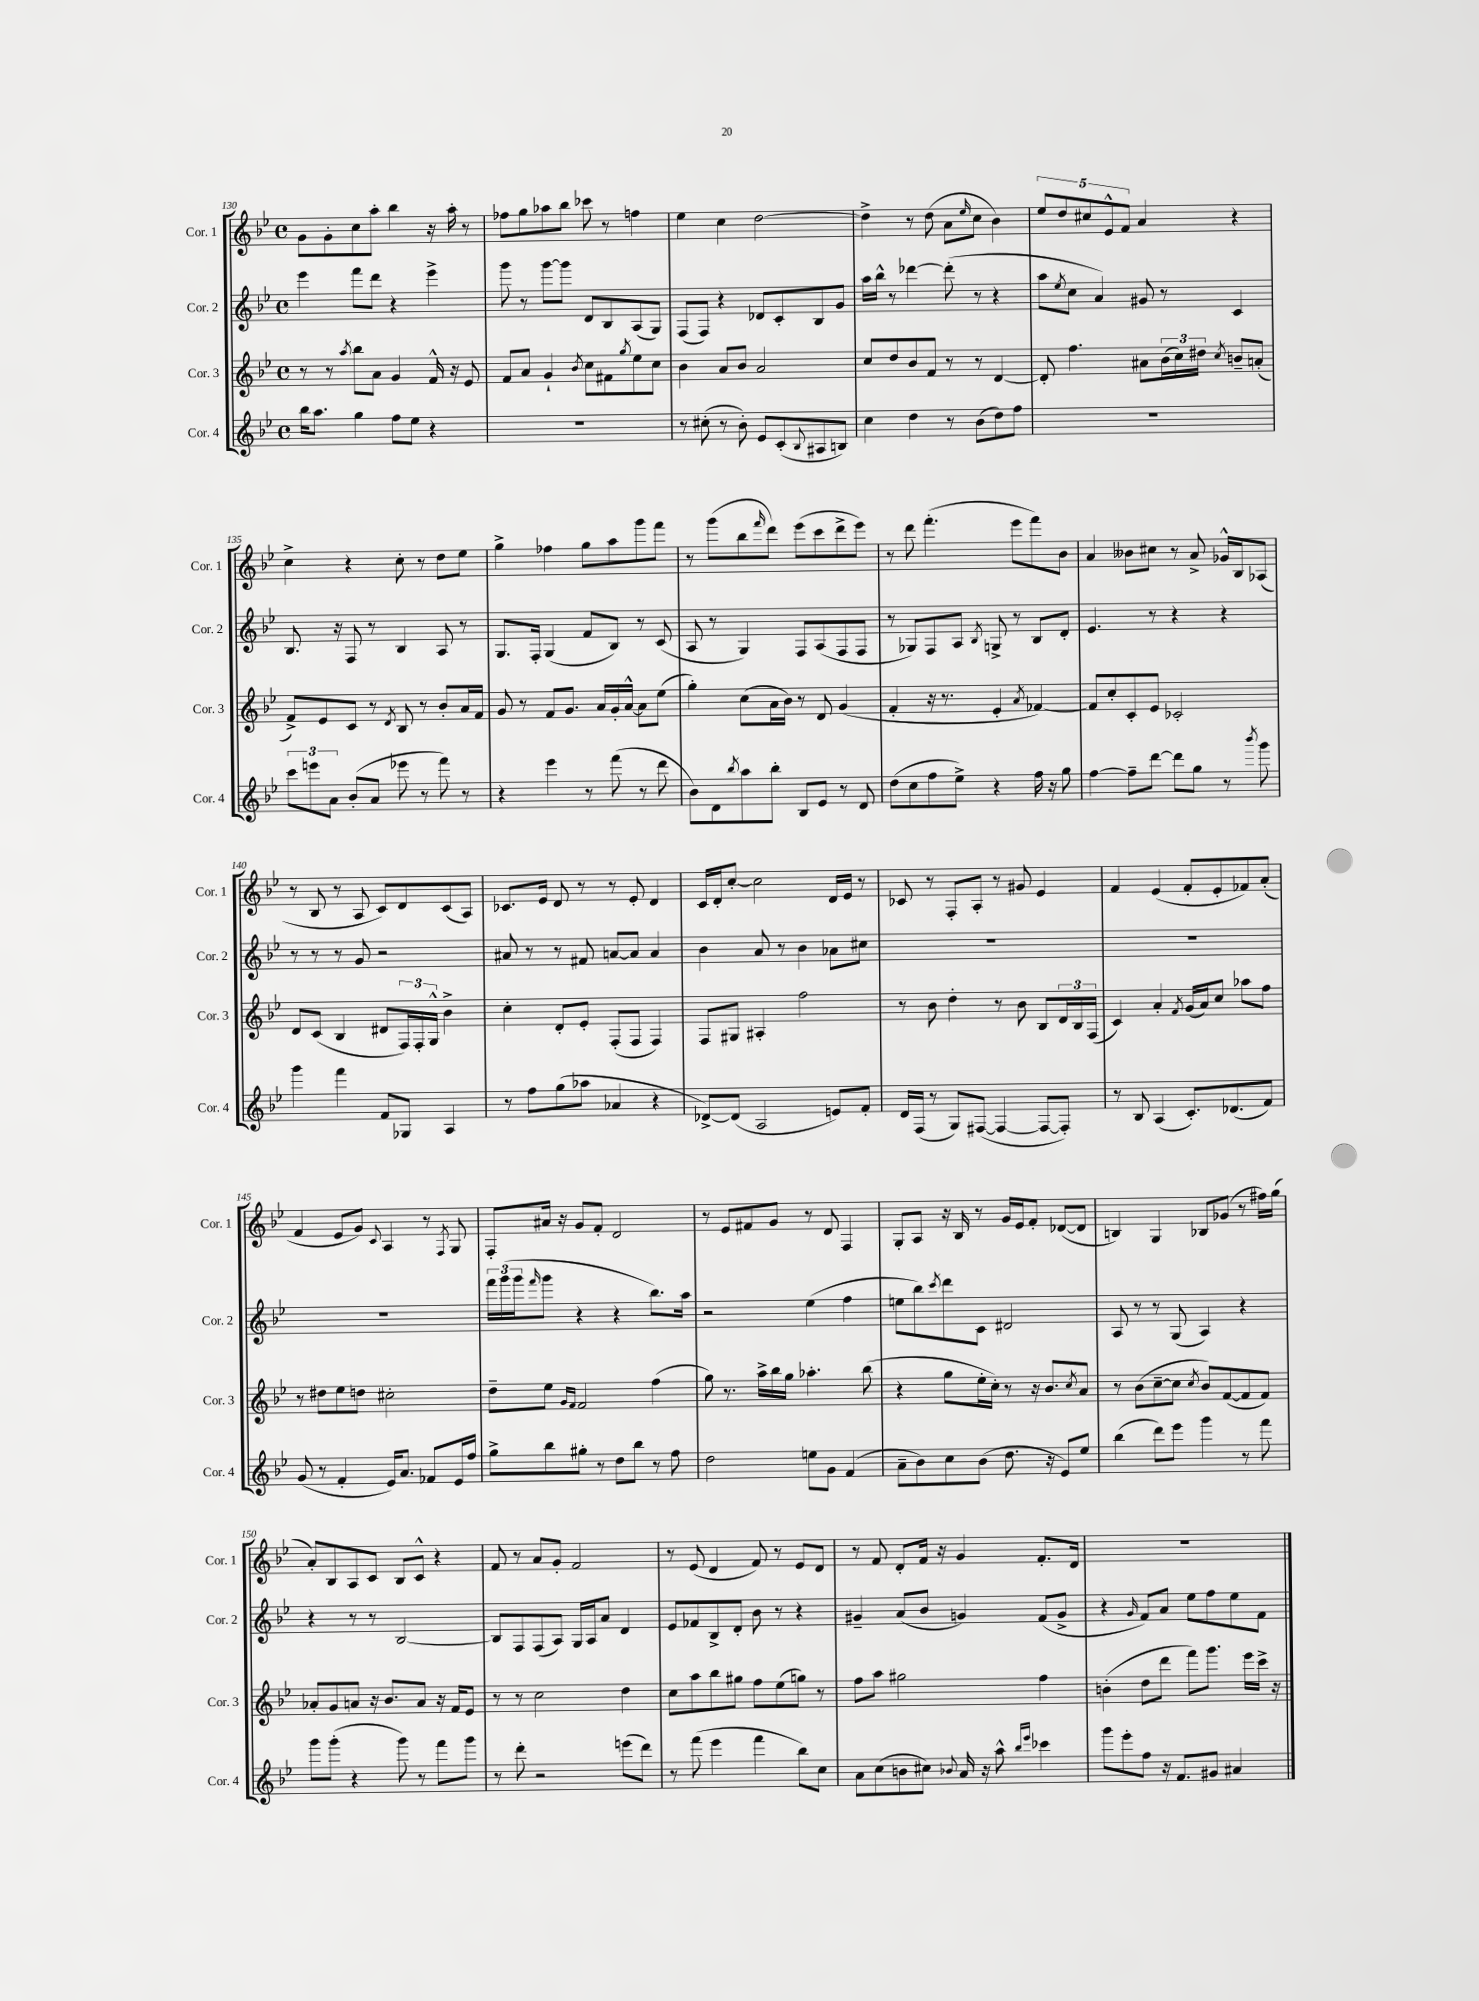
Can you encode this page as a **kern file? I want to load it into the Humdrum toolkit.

**kern	**kern	**kern	**kern
*staff4	*staff3	*staff2	*staff1
*clefG2	*clefG2	*clefG2	*clefG2
*k[b-e-]	*k[b-e-]	*k[b-e-]	*k[b-e-]
*M4/4	*M4/4	*M4/4	*M4/4
*met(c)	*met(c)	*met(c)	*met(c)
16bb-\LK	8r	4eee-\	8g\L
8.aa\J	.	.	.
.	8r	.	8g'\
.	8qaa/	.	.
4gg\	8bb-\L	8fff\L	8cc\
.	8a\J	8ddd\J	8aa'\J
8ff\L	4g/	4r	4bb-\
8ee-\J	.	.	.
4r	16f^^/	4eee-^\	16r
.	16r	.	16aa'\
.	8e-/	.	8r
=	=	=	=
1r	8f/L	8ggg\	8ff-\L
.	8a/J	8r	8gg\
.	4g`/	[8ggg\L	8aa-\
.	.	8ggg\]J	8bb-\J
.	8qb-/	.	.
.	8cc\L	8d/L	8ccc-\
.	8f#\	8B-/	8r
.	8qgg/	.	.
.	8ee-\	(8A/	4ff\
.	8cc\J	8G/J)	.
=	=	=	=
8r	4b-\	(8F/L	4ee-\
(8cc#'\	.	8F/J)	.
8r	8a/L	4r	4cc\
8b-'\)	8b-/J	.	.
8e-/L	2a/	8d-/L	[2dd\
(8c'/	.	8c'/	.
8qqB-/	.	.	.
8A#/	.	8B-/	.
8B/J)	.	8g/J	.
=	=	=	=
4cc\	8cc/L	16aa\LL	4dd^\]
.	.	16bb-^^\JJ	.
.	8dd/	8r	.
4dd\	8b-/	[4ddd-\	8r
.	8f/J	.	(8dd\
8r	8r	(8ddd-'\]	8a\L
.	.	.	16qqee-/
(8b-\L	8r	8r	8cc\J
8dd\)	[4d/	4r	4b-\)
8ff\J	.	.	.
=	=	=	=
1r	8d'/]	8aa\L	10ee-/L
.	.	.	10dd/
.	.	8qee-/	.
.	4.ff\	8cc\J	.
.	.	.	10cc#/
.	.	4a/)	.
.	.	.	10e-^^/
.	.	.	10f/J
.	8a#\L	8g#/	4a/
.	(24b-\L	8r	.
.	24cc\)	.	.
.	24dd#\JJ	.	.
.	8qcc/	.	.
.	8b~/L	4c/	4r
.	(8a'/J	.	.
=	=	=	=
12ccc\L	8f^/L)	8.B-/	4cc^\
12eee\	.	.	.
.	8e-/	.	.
12a\J	.	.	.
.	.	16r	.
(8b-'/L	8c/J	8F/	4r
8a/J	8r	8r	.
.	8qd/	.	.
8eee-\	8B-/	4B-/	8cc'\
8r	8r	.	8r
8fff\)	8b-'/L	8A/	8dd\L
8r	16a/L	8r	8ee-\J
.	16f/JJ	.	.
=	=	=	=
4r	8g/	8.G/L	4gg^\
.	8r	.	.
.	.	16F'/Jk	.
4eee-\	8f/L	(4G/	4ff-\
.	8.g/J	.	.
8r	.	8f/L	8gg\L
.	16a/LL	.	.
(8fff\	16g'/	8B-/J)	8aa\
.	[16a^^/JJ	.	.
8r	8a\]L	8r	8ggg\
8ddd\	(8ee-\J	(8c/	8fff\J
=	=	=	=
8b-\L)	4gg'\)	8A/	8r
8d\	.	8r	(8ggg\L
8qbb-/	.	.	.
8aa\	(8cc\L	4G/)	8bb-\
.	.	.	16qqfff/
8bb-'\J	16a\L	.	8ddd\J)
.	16b-\JJ)	.	.
8B-/L	8r	8F/L	(8eee-\L
8e-/J	8d/	(8A/	8ccc\
8r	(4g/	8F/	8ddd^\
8d/	.	8F/J	8eee-\J)
=	=	=	=
(8dd\L	4f'/	8r	8r
8cc\	.	8G-/L)	8ddd\
8ff\	16r	8F/	(4.fff'\
.	8.r	.	.
8ee-^\J)	.	8A/J	.
.	.	8qB-/	.
4r	4e-'/	8G^/	.
.	.	8r	8eee-\L
.	8qa/	.	.
16ff\	[4f-/)	8B-/L	8fff\)
16r	.	.	.
8gg\	.	8d'/J	8b-\J
=	=	=	=
[4ff\	8f-/]L	4.e-/	4a/
.	8cc'/	.	.
8ff~\]L	8c'/	.	8b--\L
[8ddd\J	8e-/J	8r	8cc#\J
8ddd\]L	2c-'/	4r	8r
8gg\J	.	.	8a^/
8r	.	4r	16g-^^/LL
.	.	.	16B-/J
8qbbb-/	.	.	.
8ggg\	.	.	(8A-/J
=	=	=	=
4ggg\	8d/L	8r	8r
.	(8c/J	8r	8B-/
4fff\	4B-/	8r	8r
.	.	8g/	8A/
8f/L	8d#/L	2r	8c/L)
8G-/J	24F/L)	.	8d/
.	24F'/	.	.
.	24G^^/JJ	.	.
4A/	4b-^\	.	(8c/
.	.	.	8A/J)
=	=	=	=
8r	4cc'\	8a#/	8.c-/L
8ff\L	.	8r	.
.	.	.	16e-/Jk
(8gg\	8d'/L	8r	8d/
8aa-\J	8e-'/J	8f#/	8r
4a-/	(8F'/L	[8a/L	8r
.	8F/J	8a/]J	8e-'/
4r	4F/)	4a/	4d/
=	=	=	=
[8d-^/L)	8F/L	4b-\	16c/LL
.	.	.	16d'/J
(8d-/]J	8G#/J	.	[8cc'/J
2A/	4A#'/	8a/	2cc\]
.	.	8r	.
.	2ff\	4b-\	.
8e/L)	.	8a-\L	16d/LL
.	.	.	16e-/JJ
8f'/J	.	8cc#\J	8r
=	=	=	=
16d/LL	8r	1r	8c-/
(16F/JJ	.	.	.
8r	8b-\	.	8r
8G/L)	4dd'\	.	8F'/L
([8F#/J	.	.	8A'/J
4F#/_	8r	.	8r
.	8b-\	.	8g#/
8F#/_L	8B-/L	.	4e-/
8F#'/]J)	24d/L	.	.
.	24B-/	.	.
.	(24F/JJ	.	.
=	=	=	=
8r	4c/)	1r	4f/
8B-/	.	.	.
(4A/	4a'/	.	(4e-/
.	8qf/	.	.
8.c'/L)	(16g/LL	.	8f'/L
.	16a/J)	.	.
.	8cc/J	.	8e-'/
(8.d-/	.	.	.
.	8aa-\L	.	8f-/)
8f/J)	8ff\J	.	(8a'/J
=	=	=	=
(8g/	8r	1r	4f/
8r	8dd#\L	.	.
4f'/	8ee-\	.	8e-/L
.	8dd\J	.	8g/J)
.	.	.	8qqc/
16e-/LK)	2cc#'\	.	4A/
8.a/J	.	.	.
8f-/L	.	.	8r
.	.	.	8qF/
16e-/L	.	.	8G/
16ff/JJ	.	.	.
=	=	=	=
8gg^\L	8dd~\L	24fff\LL	8F'/L
.	.	(24ggg\	.
.	.	24ggg\J	.
.	.	16qqfff/	.
8bb-\	8ee-\J	8ggg\J	16a#/Jk
.	.	.	16r
.	16qqg/LL	.	.
.	16qqf/JJ	.	.
8gg#'\J	2f/	4r	8g/L
8r	.	.	8f'/J
8dd\L	.	4r	2d/
8bb-\J	.	.	.
8r	(4ff\	8.bb-\L)	.
8ff\	.	.	.
.	.	16aa\Jk	.
=	=	=	=
2dd\	8gg\)	2r	8r
.	8.r	.	8e-/L
.	.	.	8f#/
.	16aa^\LL	.	.
.	16bb-\	.	8g/J
.	16gg\JJ	.	.
8ee\L	4.aa-'\	(4ee-\	8r
8g\J	.	.	8d/
(4f/	.	4ff\	4F/
.	(8bb-\	.	.
=	=	=	=
8a~\L	4r	8ee\L	8G'/L
8b-\)	.	8bb-\)	8A/J
.	.	8qccc/	.
8cc\	8gg\L	8ddd\	16r
.	.	.	16B-/
(8b-\J	16ee-'\L	8c\J	8r
.	16cc'\JJ)	.	.
8.dd\	8r	2d#/	16g/LL
.	.	.	16e-/J
.	16r	.	8f'/J
16r	8.b-/L	.	.
8e-/L)	.	.	([8d-/L
.	8qcc/	.	.
8ee-/J	8a/J	.	8d-/]J
=	=	=	=
(4bb-\	8r	8A/	4B/)
.	(8b-\L	8r	.
8ddd\L)	[8cc~\	8r	4G/
8eee-\J	8cc\]J	(8G/	.
.	8qcc/	.	.
4ggg\	8b-/L)	4A/)	8B-/L
.	([8f/	.	(8g-/J
8r	8f/]	4r	8r
8fff\	8f/J)	.	16ff#\LL)
.	.	.	(16gg\JJ
=	=	=	=
8ggg\L	8a-'/L	4r	8a'/L)
(8ggg'\J	8g/	.	8B-/
4r	8a/J	8r	8A/
.	16r	8r	8c/J
.	8.b-/L	.	.
8ggg\)	.	[2B-/	8B-/L
8r	8a/J	.	8c^^/J
8fff\L	16r	.	4r
.	16f/LK	.	.
8ggg\J	8e-/J	.	.
=	=	=	=
8r	8r	8B-/]L	8f/
8ddd'\	8r	8F/	8r
2r	2cc\	(8F/	8a/L
.	.	8A/J)	8g'/J
.	.	16G/LL	2f/
.	.	16A/J	.
.	.	8a/J	.
(8eee\L	4dd\	4d/	.
8ddd\J)	.	.	.
=	=	=	=
8r	8cc\L	8e-/L	8r
(8fff\	8aa\	8f-/	(8e-/
4eee-\	8bb-\	8B-^/	4d/
.	8gg#\J	8d'/J	.
4fff\	8ff\L	8b-\	8f/)
.	(8ee-\	8r	8r
8bb-\L)	8gg\J)	4r	8e-/L
8cc\J	8r	.	8d/J
=	=	=	=
8a\L	8ff\L	4g#~/	8r
(8cc\	8aa\J	.	8f/
8b\	2gg#\	(8a/L	8d'/L
8cc#\J)	.	8b-/J	16f/Jk
.	.	.	16r
8qqb-/	.	.	.
16a/	.	4g/)	4g/
16r	.	.	.
8aa^^\	.	.	.
16qqbb-/LL	.	.	.
16qqeee-/JJ	.	.	.
4ccc-\	4ff\	(8f/L	8.f'/L
.	.	8g^/J	.
.	.	.	16d/Jk
=	=	=	=
8ggg\L	(4b'\	4r	1r
8eee-'\	.	.	.
.	.	16qqg/	.
8ff\J	8dd\L	8f/L)	.
16r	8ddd\J	8a/J	.
8.f/L	.	.	.
.	8fff\L)	8ee-\L	.
8g#/J	8.ggg\J	8ff\	.
4a#/	.	8ee-\	.
.	16eee-\LL	.	.
.	16ccc^\JJ	8f\J	.
.	16r	.	.
==	==	==	==
*-	*-	*-	*-
